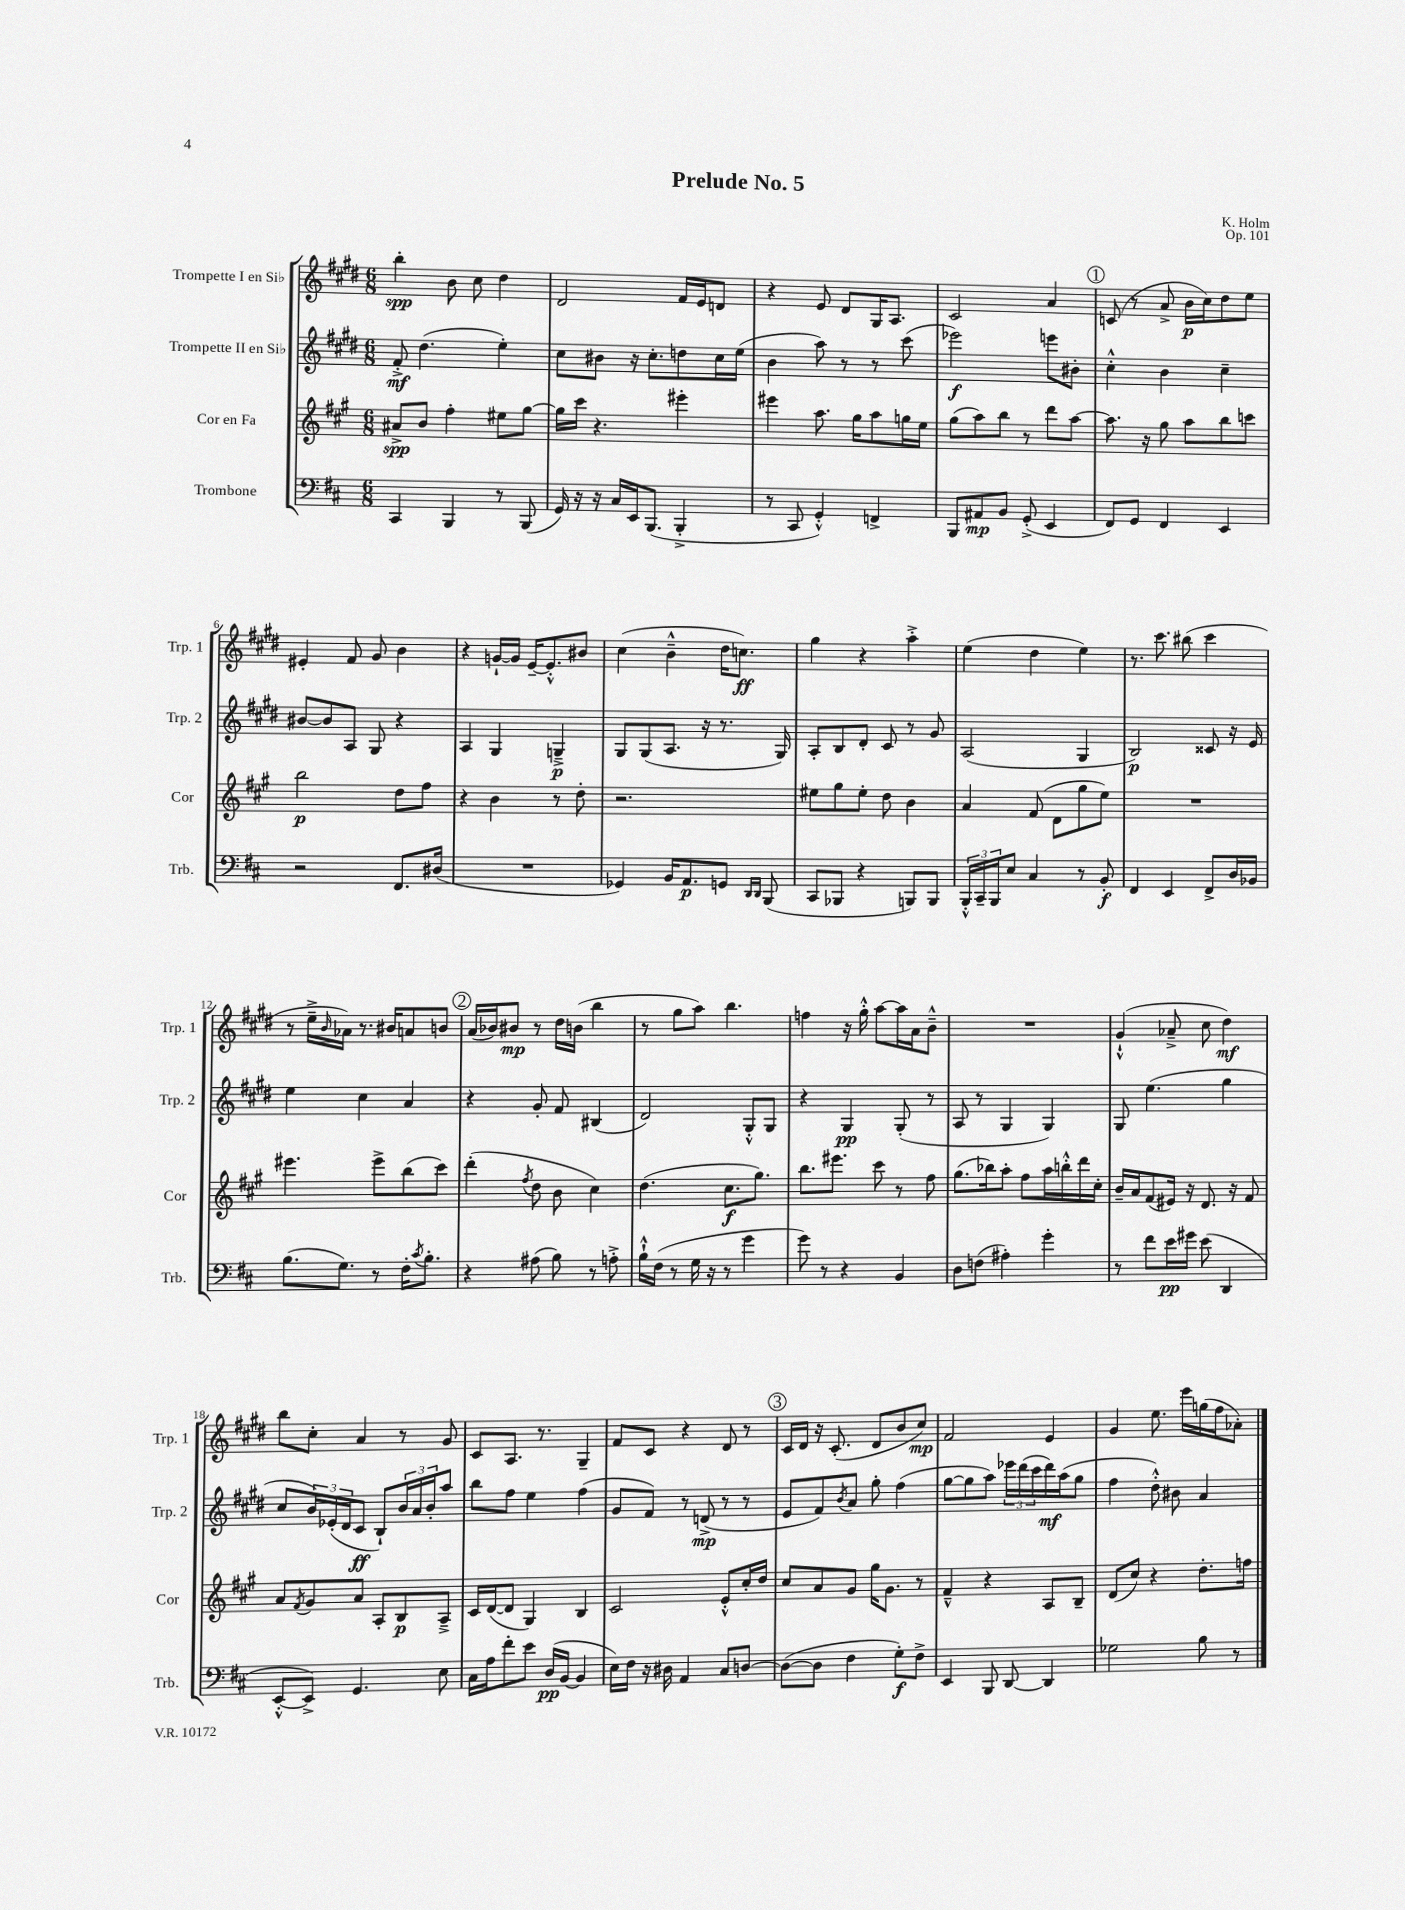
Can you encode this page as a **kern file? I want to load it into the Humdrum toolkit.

**kern	**dynam	**kern	**dynam	**kern	**dynam	**kern	**dynam
*part4	*part4	*part3	*part3	*part2	*part2	*part1	*part1
*staff4	*staff4	*staff3	*staff3	*staff2	*staff2	*staff1	*staff1
*I"Trombone	*	*I"Cor en Fa	*	*I"Trompette II en Si♭	*	*I"Trompette I en Si♭	*
*I'Trb.	*	*I'Cor	*	*I'Trp. 2	*	*I'Trp. 1	*
*clefF4	*	*clefG2	*	*clefG2	*	*clefG2	*
*k[f#c#]	*	*k[f#c#g#]	*	*k[f#c#g#d#]	*	*k[f#c#g#d#]	*
*M6/8	*	*M6/8	*	*M6/8	*	*M6/8	*
=1	=1	=1	=1	=1	=1	=1	=1
4CC#/	.	8a#X^/L	spp	8f#'^/	mf	4bb'\	spp
.	.	8b/J	.	(4.dd#\	.	.	.
4BBB/	.	4ff#'\	.	.	.	8b\	.
.	.	.	.	.	.	8cc#\	.
8r	.	8ee#X\L	.	4ee'\)	.	4dd#\	.
(8BBB/	.	[8gg#\J	.	.	.	.	.
=2	=2	=2	=2	=2	=2	=2	=2
16GG/)	.	16gg#\LL]	.	8cc#\L	.	2d#/	.
16r	.	16ccc#\JJ	.	.	.	.	.
16r	.	4.r	.	8b#X\J	.	.	.
16C#/LL	.	.	.	.	.	.	.
16EE/J	.	.	.	16r	.	.	.
(8.BBB/J	.	.	.	8.cc#'\L	.	.	.
4BBB'^/	.	4eee#X'\	.	8ddn\	.	16f#/LL	.
.	.	.	.	.	.	16e/J	.
.	.	.	.	16cc#\L	.	8dn/J	.
.	.	.	.	(16ee\JJ	.	.	.
=3	=3	=3	=3	=3	=3	=3	=3
8r	.	4eee#X\	.	4b\	.	4r	.
8CC#/	.	.	.	.	.	.	.
4GG'^^/)	.	8.aa\	.	8aa\)	.	8e/	.
.	.	.	.	8r	.	8d#/L	.
.	.	16gg#\KL	.	.	.	.	.
4FFn^/	.	8aa\	.	8r	.	16G#/K	.
.	.	.	.	.	.	8.A/J	.
.	.	16ggn\L	.	(8ccc#\	.	.	.
.	.	16ee\JJ	.	.	.	.	.
=4	=4	=4	=4	=4	=4	=4	=4
8BBB/L	.	(8gg#\L	.	2eee-X\)	f	2c#/	.
8AA#X/	mp	8aa\)	.	.	.	.	.
8BB/J	.	8bb\J	.	.	.	.	.
(8GG'^/	.	8r	.	.	.	.	.
4EE/	.	8ddd\L	.	8eeen\L	.	4a/	.
.	.	[8aa\J	.	8b#X'\J	.	.	.
!!LO:REH:place=s1:t=1
=5	=5	=5	=5	=5	=5	=5	=5
8FF#/L)	.	8.aa\]	.	4cc#'^^\	.	(8cn/	.
8GG/J	.	.	.	.	.	8r	.
.	.	16r	.	.	.	.	.
4FF#/	.	8gg#\	.	4b\	.	8a^/	.
.	.	8aa\L	.	.	.	16b\LL	p
.	.	.	.	.	.	16cc#\J)	.
4EE/	.	8bb\	.	4cc#~\	.	8dd#\	.
.	.	8cccn\J	.	.	.	8ee\J	.
!!LO:LB:g=z
=6	=6	=6	=6	=6	=6	=6	=6
2r	.	2bb\	p	[8b#X/L	.	4e#X'/	.
.	.	.	.	8b#/]	.	.	.
.	.	.	.	8A/J	.	8f#/	.
.	.	.	.	8G#/	.	8g#/	.
8.FF#/L	.	8dd\L	.	4r	.	4b\	.
.	.	8ff#\J	.	.	.	.	.
(16D#X/Jk	.	.	.	.	.	.	.
=7	=7	=7	=7	=7	=7	=7	=7
2.r	.	4r	.	4A/	.	4r	.
.	.	4b\	.	4G#/	.	[16gn`/LL	.
.	.	.	.	.	.	16g/JJ]	.
.	.	.	.	.	.	[16e~/KL	.
.	.	.	.	.	.	8.e'^^/]	.
.	.	8r	.	4Gn~^/	p	.	.
.	.	8dd'\	.	.	.	8b#X/J	.
=8	=8	=8	=8	=8	=8	=8	=8
4GG-X/)	.	2.r	.	8G#/L	.	(4cc#\	.
.	.	.	.	(8G#/	.	.	.
16BB/KL	.	.	.	8.A/J	.	4b~^^\	.
8.AA/	p	.	.	.	.	.	.
.	.	.	.	16r	.	.	.
8GGn/J	.	.	.	8.r	.	16dd#\KL	.
.	.	.	.	.	.	8.ccn\J)	ff
16qqDD/LL	.	.	.	.	.	.	.
16qqDD/JJ	.	.	.	.	.	.	.
(8BBB/	.	.	.	.	.	.	.
.	.	.	.	16G#/)	.	.	.
=9	=9	=9	=9	=9	=9	=9	=9
8CC#/L	.	8ee#X\L	.	8A'/L	.	4gg#\	.
8BBB-X/J	.	8gg#\	.	8B/	.	.	.
4r	.	8ee#'\J	.	8d#'/J	.	4r	.
.	.	8dd\	.	8c#/	.	.	.
8BBBn/L)	.	4b\	.	8r	.	4aa'^\	.
8BBB/J	.	.	.	8g#/	.	.	.
=10	=10	=10	=10	=10	=10	=10	=10
24BBB'^^/LL	.	4a/	.	(2A/	.	(4ee\	.
24CC#~/	.	.	.	.	.	.	.
24BBB/J	.	.	.	.	.	.	.
8E/J	.	.	.	.	.	.	.
4C#/	.	(8f#/	.	.	.	4dd#\	.
.	.	8d\L	.	.	.	.	.
8r	.	8gg#\	.	4G#/	.	4ee\)	.
8BB'/	f	8ee\J)	.	.	.	.	.
=11	=11	=11	=11	=11	=11	=11	=11
4FF#/	.	2.r	.	2B/)	p	8.r	.
.	.	.	.	.	.	8.ccc#\	.
4EE/	.	.	.	.	.	.	.
.	.	.	.	.	.	(8bb#X\	.
8FF#^/L	.	.	.	8c##X/	.	4ccc#\	.
16D/L	.	.	.	16r	.	.	.
16BB-X/JJ	.	.	.	16e/	.	.	.
!!LO:LB:g=z
=12	=12	=12	=12	=12	=12	=12	=12
(8.B\L	.	4.eee#X\	.	4ee\	.	8r	.
.	.	.	.	.	.	16ee~^\LL	.
.	.	.	.	.	.	16qqb/	.
8.G\J)	.	.	.	.	.	16a-X\JJ)	.
.	.	.	.	4cc#\	.	8.r	.
8r	.	8eee#^\L	.	.	.	.	.
.	.	.	.	.	.	16b#X/KL	.
16F#'\KL	.	(8bb\	.	4a/	.	8an/	.
8qc#/	.	.	.	.	.	.	.
8.B'\J	.	.	.	.	.	.	.
.	.	8ccc#\J)	.	.	.	8bn/J	.
!!LO:REH:place=s1:t=2
=13	=13	=13	=13	=13	=13	=13	=13
4r	.	(4ddd'\	.	4r	.	(16a/LL	.
.	.	.	.	.	.	16b-X/J)	.
.	.	.	.	.	.	8b#X/J	mp
.	.	8qff#/	.	.	.	.	.
(8A#X\	.	8dd\	.	8g#'/	.	8r	.
8B\)	.	8b\	.	8f#/	.	16dd#\LL	.
.	.	.	.	.	.	(16bn\JJ	.
8r	.	4cc#\)	.	(4B#X/	.	4bb\	.
8An'^\	.	.	.	.	.	.	.
=14	=14	=14	=14	=14	=14	=14	=14
16B`^^\LL	.	(4.dd\	.	2d#/)	.	8r	.
(16F#\JJ	.	.	.	.	.	.	.
8r	.	.	.	.	.	8gg#\L	.
16G\	.	.	.	.	.	8aa\J)	.
16r	.	.	.	.	.	.	.
8r	.	8.cc#\L	f	.	.	4.bb\	.
4g\	.	.	.	8G#'^^/L	.	.	.
.	.	8.gg#\J)	.	.	.	.	.
.	.	.	.	8G#/J	.	.	.
=15	=15	=15	=15	=15	=15	=15	=15
8g\)	.	8.bb\L	.	4r	.	4ffn\	.
8r	.	.	.	.	.	.	.
.	.	8.eee#X\J	.	.	.	.	.
4r	.	.	.	4G#/	pp	16r	.
.	.	.	.	.	.	16gg#'^^\	.
.	.	8ccc#\	.	.	.	[8aa\L	.
4BB/	.	8r	.	(8G#'/	.	16aa\L]	.
.	.	.	.	.	.	16a\J	.
.	.	8ff#\	.	8r	.	8b~^^\J	.
=16	=16	=16	=16	=16	=16	=16	=16
8D\L	.	(8.gg#\L	.	8A/	.	2.r	.
(8Fn\J	.	.	.	8r	.	.	.
.	.	16bb-X\k)	.	.	.	.	.
4A#X'\)	.	8aa'\J	.	4G#/	.	.	.
.	.	8ff#\L	.	.	.	.	.
4g'\	.	16aa\L	.	4G#/)	.	.	.
.	.	16bbn'^^\	.	.	.	.	.
.	.	16ddd\	.	.	.	.	.
.	.	16cc#'\JJ	.	.	.	.	.
=17	=17	=17	=17	=17	=17	=17	=17
8r	.	16b~/LL	.	8G#/	.	(4g#`^^/	.
.	.	16a/J	.	.	.	.	.
8f#\L	.	(8f#/	.	(4.ee\	.	.	.
16e\L	pp	16e#X/Jk)	.	.	.	8a-X~^/	.
16g#X\JJ	.	16r	.	.	.	.	.
(8e\	.	8.d/	.	.	.	8cc#\	.
4DD/	.	.	.	4gg#\	.	4dd#\)	mf
.	.	16r	.	.	.	.	.
.	.	8f#/	.	.	.	.	.
!!LO:LB:g=z
=18	=18	=18	=18	=18	=18	=18	=18
[8EE'^^/L	.	8a/L	.	8cc#/L	.	8bb\L	.
.	.	8qf#/	.	.	.	.	.
8EE^/J])	.	8g#/	.	24b/L)	.	8cc#'\J	.
.	.	.	.	(24e-X'/	.	.	.
.	.	.	.	24d#/J	.	.	.
4.GG/	.	8a/J	.	8c#/J	ff	4a/	.
.	.	8A'/L	.	8B`/L)	.	.	.
.	.	8B/	p	24b/L	.	8r	.
.	.	.	.	24a/	.	.	.
.	.	.	.	24b'/J	.	.	.
8E\	.	8A~^/J	.	8aa/J	.	8g#/	.
=19	=19	=19	=19	=19	=19	=19	=19
16C#\LL	.	16c#/LL	.	8bb\L	.	8c#/L	.
16A\J	.	([16d/J	.	.	.	.	.
8f#'\	.	8d/J]	.	8ff#\J	.	8.A/J	.
8e\J	.	4G#/)	.	4ee\	.	.	.
.	.	.	.	.	.	8.r	.
(16D/LL	pp	.	.	.	.	.	.
[16BB/JJ	.	.	.	.	.	.	.
4BB/]	.	4B/	.	(4ff#\	.	4G#~/	.
=20	=20	=20	=20	=20	=20	=20	=20
16E\LL)	.	2c#/	.	8g#/L	.	8f#/L	.
16F#\JJ	.	.	.	.	.	.	.
16r	.	.	.	8f#/J)	.	8c#/J	.
16D#X\	.	.	.	.	.	.	.
4AA/	.	.	.	8r	.	4r	.
.	.	.	.	(8dn^/	mp	.	.
8C#/L	.	8e'^^/L	.	8r	.	8d#/	.
[8Dn/J	.	16cc#'/L	.	8r	.	8r	.
.	.	16dd/JJ	.	.	.	.	.
!!LO:REH:place=s1:t=3
=21	=21	=21	=21	=21	=21	=21	=21
(8D\L_	.	8cc#/L	.	8e/L	.	16c#/LL	.
.	.	.	.	.	.	16d#/JJ	.
8D\J]	.	8a/	.	8f#/)	.	16r	.
.	.	.	.	.	.	(8.c#'/	.
.	.	.	.	8qb/	.	.	.
4F#\	.	8g#/J	.	8a/J	.	.	.
.	.	16gg#\KL	.	8gg#'\	.	8d#/L	.
.	.	8.g#\J	.	.	.	.	.
8G'\L)	f	.	.	(4ff#\	.	8b/	.
8F#^\J	.	8r	.	.	.	8cc#/J)	mp
=22	=22	=22	=22	=22	=22	=22	=22
4EE/	.	4f#~^^/	.	[8gg#\L	.	2f#/	.
.	.	.	.	8gg#\]	.	.	.
8BBB/	.	4r	.	8aa\J)	.	.	.
[8DD/	.	.	.	24eee-X\LL	.	.	.
.	.	.	.	(24ddd#\	.	.	.
.	.	.	.	24ccc#\	.	.	.
4DD/]	.	8A/L	.	16ddd#\)	mf	4e/	.
.	.	.	.	(16aa\J	.	.	.
.	.	8B~/J	.	8gg#\J	.	.	.
=23	=23	=23	=23	=23	=23	=23	=23
2G-X\	.	(8d/L	.	4ff#\	.	4g#/	.
.	.	8cc#/J)	.	.	.	.	.
.	.	4r	.	8dd#'^^\)	.	8.ee\	.
.	.	.	.	8b#X\	.	.	.
.	.	.	.	.	.	16eee\LL	.
8B\	.	8.dd'\L	.	4a/	.	(16ggn\	.
.	.	.	.	.	.	16ff#\J	.
8r	.	.	.	.	.	8a-X'\J)	.
.	.	16ffn\Jk	.	.	.	.	.
==	==	==	==	==	==	==	==
*-	*-	*-	*-	*-	*-	*-	*-
